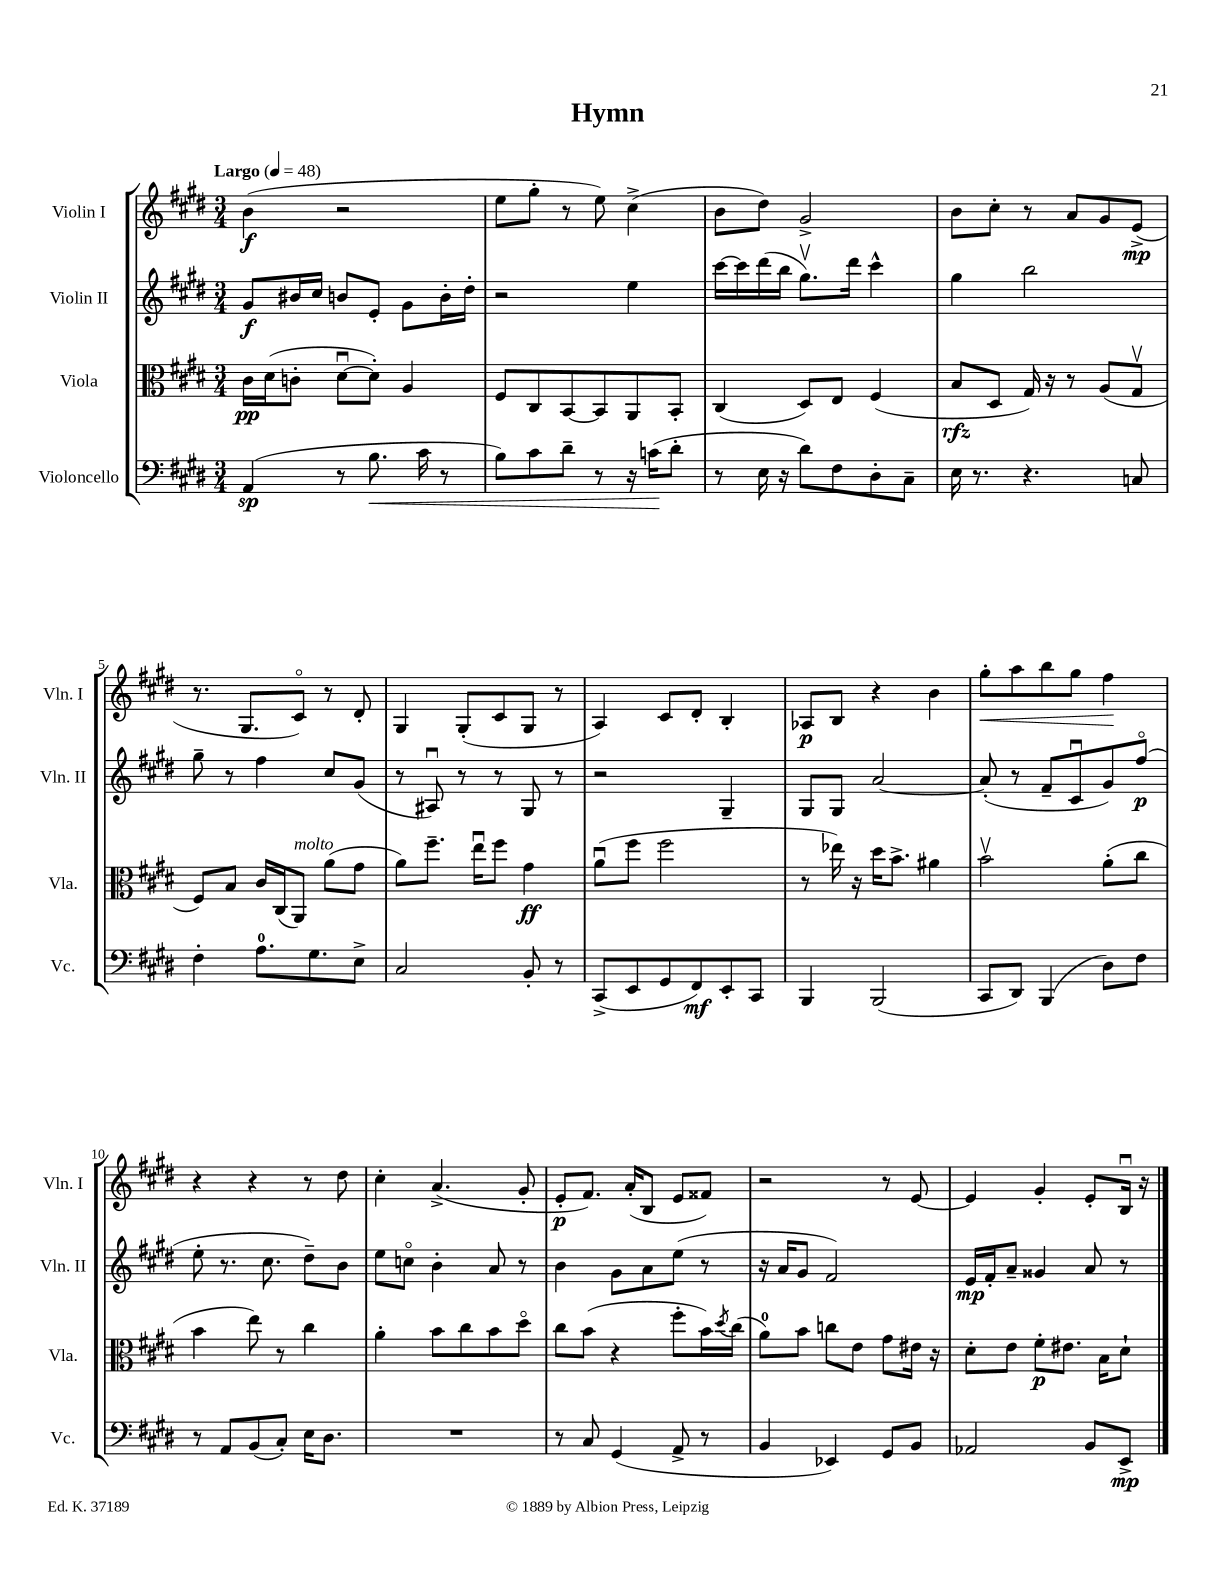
\header { title = "Hymn" }
<<
\new StaffGroup <<
\new Staff = "s0" \with { instrumentName = "Violin I" shortInstrumentName = "Vln. I" } {
    \clef treble \key e \major \numericTimeSignature \time 3/4 \tempo "Largo" 4 = 48
    b'4\f( r2 |
    e''8 gis''8-. r8 e''8) cis''4->( |
    b'8 dis''8) gis'2-> |
    b'8 cis''8-. r8 a'8 gis'8 e'8->\mp( |
    r8. gis8. cis'8\flageolet) r8 dis'8-. |
    gis4 gis8-.( cis'8 gis8 r8 |
    a4) cis'8 dis'8-. b4-. |
    aes8\p b8 r4 b'4 |
    gis''8-.\< a''8 b''8 gis''8 fis''4\! |
    r4 r4 r8 dis''8 |
    cis''4-. a'4.->( gis'8-. |
    e'8-.\p fis'8.) a'16-.( b8 e'8 fisis'8) |
    r2 r8 e'8~ |
    e'4 gis'4-. e'8-. b16\downbow r16 \bar "|." |
}
\new Staff = "s1" \with { instrumentName = "Violin II" shortInstrumentName = "Vln. II" } {
    \clef treble \key e \major \numericTimeSignature \time 3/4
    gis'8\f bis'16 cis''16 b'8 e'8-. gis'8 b'16-. dis''16-. |
    r2 e''4 |
    cis'''16~ cis'''16 dis'''16( b''16 gis''8.\upbow) dis'''16 cis'''4-^ |
    gis''4 b''2 |
    gis''8-- r8 fis''4 cis''8 gis'8( |
    r8 ais8\downbow) r8 r8 gis8 r8 |
    r2 gis4-- |
    gis8 gis8 a'2~ |
    a'8-.( r8 fis'8-- cis'8\downbow gis'8) fis''8\flageolet\p( |
    e''8-. r8. cis''8. dis''8--) b'8 |
    e''8 c''8\flageolet b'4-. a'8 r8 |
    b'4 gis'8 a'8 e''8( r8 |
    r16 a'16 gis'8 fis'2) |
    e'16\mp fis'16-. a'8-- gisis'4 a'8 r8 \bar "|." |
}
\new Staff = "s2" \with { instrumentName = "Viola" shortInstrumentName = "Vla." } {
    \clef alto \key e \major \numericTimeSignature \time 3/4
    cis'16\pp dis'16( c'8-. dis'8~\downbow dis'8-.) a4 |
    fis8 cis8 b,8~ b,8 a,8 b,8-. |
    cis4( dis8) e8 fis4( |
    b8\rfz dis8 gis16) r16 r8 a8( gis8\upbow |
    fis8) b8 cis'16 cis16( a,8^\markup { \italic "molto" }) a'8( gis'8 |
    a'8) fis''8.-- e''16\downbow fis''8 gis'4\ff |
    a'8\downbow( fis''8 fis''2 |
    r8 ees''16) r16 dis''16 b'8.-> ais'4 |
    b'2\upbow a'8-.( cis''8 |
    b'4 e''8) r8 cis''4 |
    a'4-. b'8 cis''8 b'8 dis''8\flageolet |
    cis''8 b'8( r4 fis''8-. b'16) \acciaccatura { dis''8 } cis''16( |
    a'8-0) b'8 c''8 e'8 gis'8 eis'16 r16 |
    dis'8-. e'8 fis'8-.\p eis'8. b16 dis'8-! \bar "|." |
}
\new Staff = "s3" \with { instrumentName = "Violoncello" shortInstrumentName = "Vc." } {
    \clef bass \key e \major \numericTimeSignature \time 3/4
    a,4\sp( r8 b8.\< cis'16 r8 |
    b8) cis'8 dis'8-- r8 r16 c'16\!( dis'8-. |
    r8 e16 r16 dis'8) fis8 dis8-. cis8-- |
    e16 r8. r4. c8 |
    fis4-. a8.-0 gis8. e8-> |
    cis2 b,8-. r8 |
    cis,8->( e,8 gis,8 fis,8\mf) e,8-. cis,8 |
    b,,4 b,,2( |
    cis,8 dis,8) b,,4( dis8) fis8 |
    r8 a,8 b,8( cis8-.) e16 dis8. |
    R2. |
    r8 cis8 gis,4( a,8-> r8 |
    b,4 ees,4) gis,8 b,8 |
    aes,2 b,8 e,8->\mp \bar "|." |
}
>>
>>
